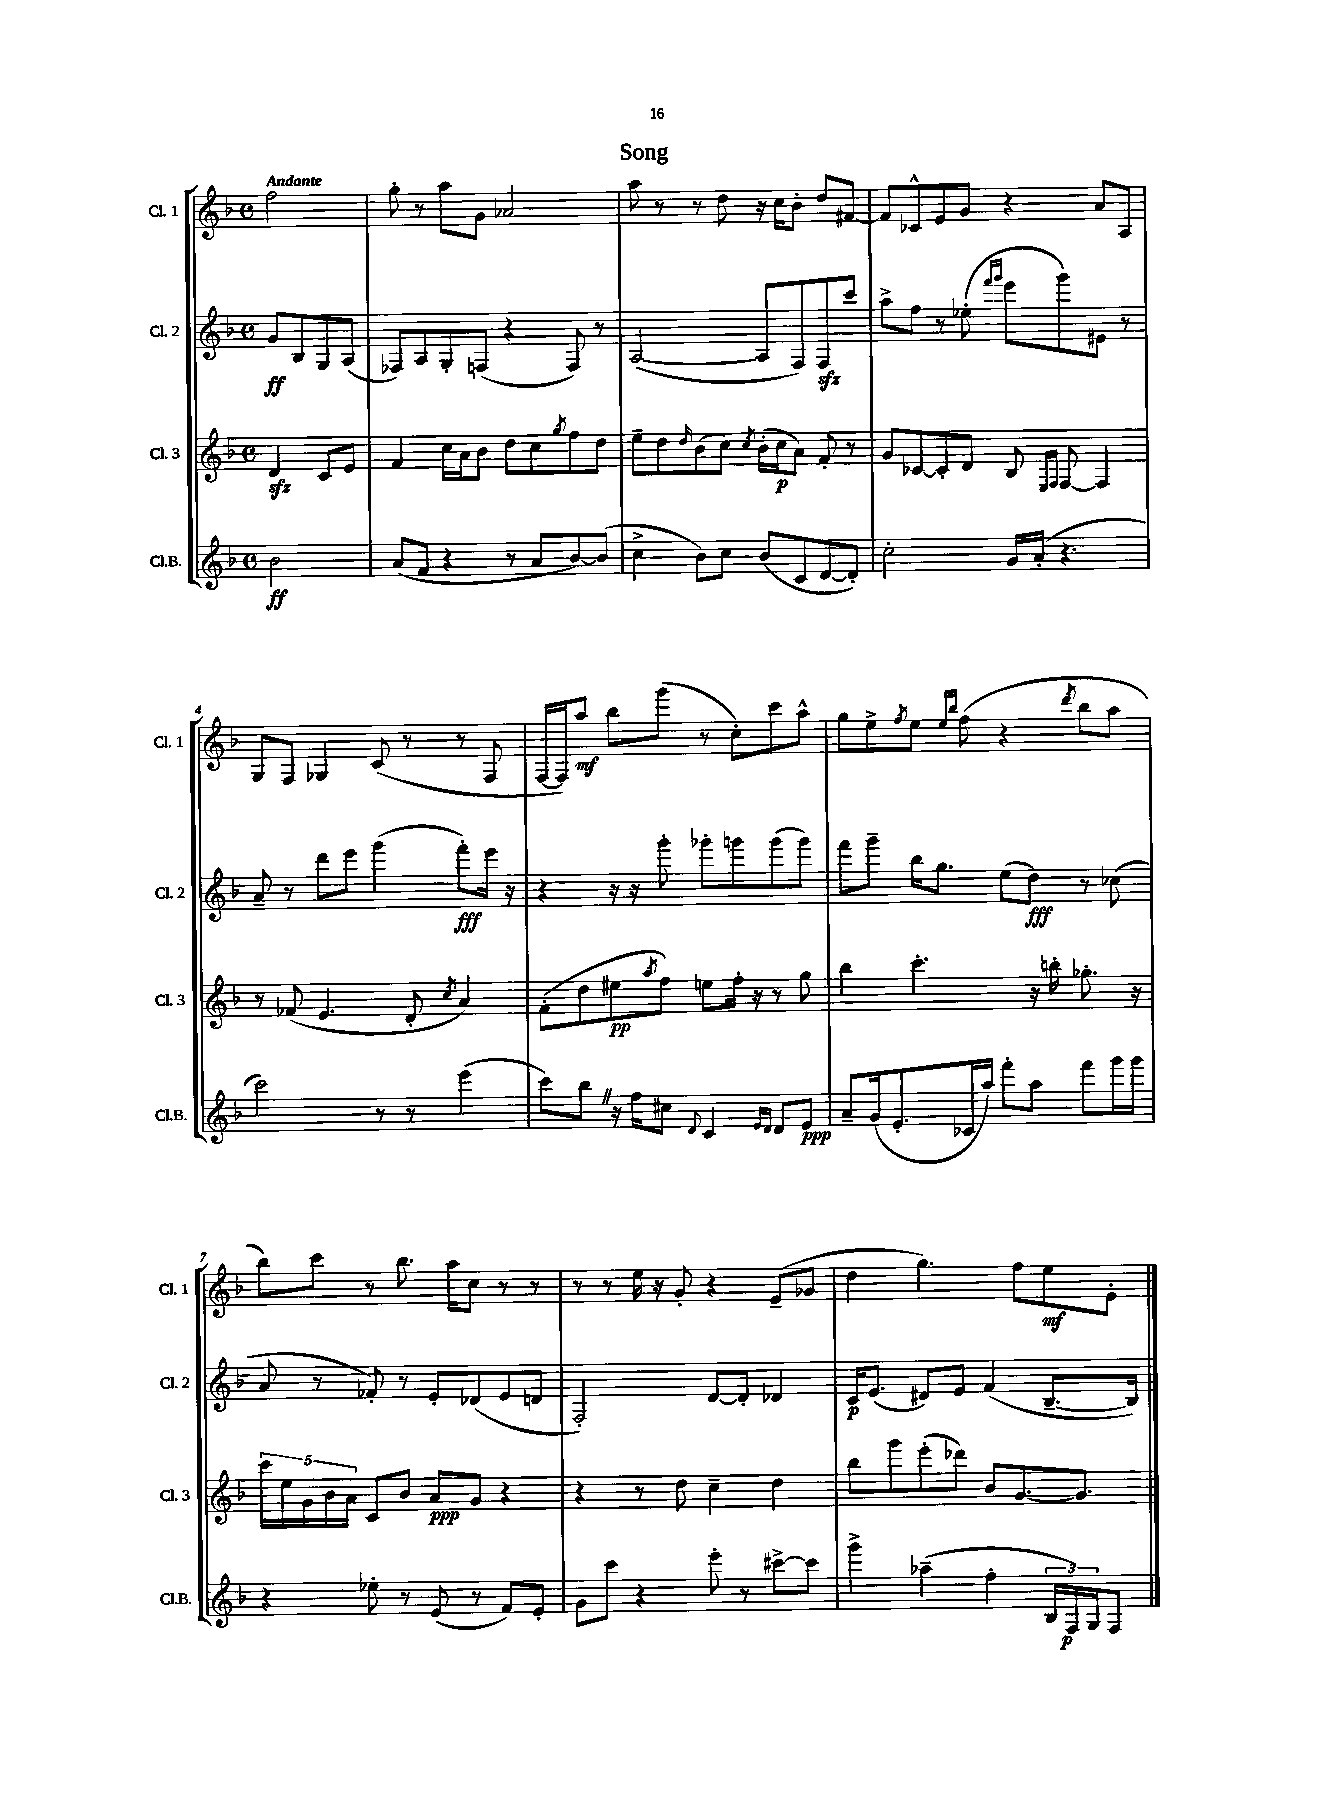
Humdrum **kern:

**kern	**kern	**kern	**kern
*staff4	*staff3	*staff2	*staff1
*clefG2	*clefG2	*clefG2	*clefG2
*k[b-]	*k[b-]	*k[b-]	*k[b-]
*M4/4	*M4/4	*M4/4	*M4/4
*met(c)	*met(c)	*met(c)	*met(c)
2b-	4d	8g	2ff
.	.	8B-	.
.	8c	8G	.
.	8e	(8A	.
=	=	=	=
(8a	4f	8F-)	8gg'
8f	.	8A	8r
4r	16cc	8G'	8aa
.	16a	.	.
.	8b-	(8F	8g
8r	8dd	4r	2a-
8a	8cc	.	.
.	8qgg	.	.
[8b-)	8ff	8F)	.
(8b-]	8dd	8r	.
=	=	=	=
4cc^	8ee~	([2A	8aa
.	8dd	.	8r
.	16qqdd	.	.
8b-)	(8b-	.	8r
8cc	8cc)	.	8dd
.	8qcc	.	.
(8b-	(16b-'	8A]	16r
.	16cc	.	16cc
8c	8a)	8F)	8b-'
[8d	8f'	8F	8dd
8d'])	8r	8ccc	[8f#
=	=	=	=
2cc'	8g	8aa^	8f#]
.	[8c-	8ff	8c-^^
.	8c-']	8r	8e
.	8d	(8ee-'	8g
.	.	16qqfff	.
.	.	16qqggg	.
16g	8B-	8eee	4r
(16a'	.	.	.
.	16qqE	.	.
.	16qqF	.	.
4.r	[8F	8ggg)	.
.	4F]	8e#	8a
.	.	8r	8A
=	=	=	=
2ccc)	8r	8a~	8G
.	(8f-	8r	8F
.	4.e	8ddd	4G-
.	.	8eee	.
8r	.	(4ggg	(8c
8r	8d'	.	8r
.	8qcc	.	.
(4eee	4a)	8fff')	8r
.	.	16eee	8F
.	.	16r	.
=	=	=	=
8ccc)	(8f'	4r	[16F
.	.	.	16F])
8bb-	8dd	.	8aa
16r	8ee#	16r	8bb-
16ff	.	16r	.
.	8qaa	.	.
8cc#	8ff)	8ggg'	(8ggg
8qqd	.	.	.
4c	8ee	8ggg-'	8r
.	16ff'	8ggg	8cc')
.	16r	.	.
16qqe	.	.	.
16qqd	.	.	.
8d	8r	(8ggg	8ccc
8e	8gg	8ggg)	8aa^^
=	=	=	=
8a~	4bb-	8fff	8gg
(16g	.	8ggg~	8ee^
8.e'	.	.	.
.	.	.	8qff
.	4.ccc'	16bb-	8ee
.	.	8.gg	.
.	.	.	16qqee
.	.	.	16qqbb-
16c-	.	.	(8ff
16aa)	.	.	.
8fff'	.	(8ee	4r
8aa	16r	8dd)	.
.	16bb'	.	.
.	.	.	8qddd
8fff	8.gg-'	8r	8bb-
16ggg	.	(8cc-	8aa
16ggg	16r	.	.
=	=	=	=
4r	20ccc	8a	8bb-)
.	20ee	.	.
.	20g	.	.
.	.	8r	8ccc
.	20b-	.	.
.	20a	.	.
8ee-'	8c	8f-')	8r
8r	8b-	8r	8.bb-
(8e	8a	8e'	.
.	.	.	16aa
8r	8g	(8d-	8cc
8f)	4r	8e	8r
8e'	.	8d	8r
=	=	=	=
8g	4r	2F')	8r
8ccc	.	.	8r
4r	8r	.	16ee
.	.	.	16r
.	8dd	.	8g'
8eee'	4cc~	[8d	4r
8r	.	8d']	.
[8ccc#^	4dd	4d-	(8e~
8ccc#]	.	.	8g-
=	=	=	=
4ggg^	8bb-	16c	4dd
.	.	(8.e	.
.	8ggg	.	.
(4aa-~	(8eee'	8d#)	4.gg)
.	8ddd-)	8e	.
4ff'	8b-	(4f	.
.	[8.g	.	8ff
24B-	.	[8.B-~	8ee
24F)	.	.	.
.	8.g]	.	.
24G	.	.	.
8F	.	.	8e'
.	.	16B-])	.
==	==	==	==
*-	*-	*-	*-
